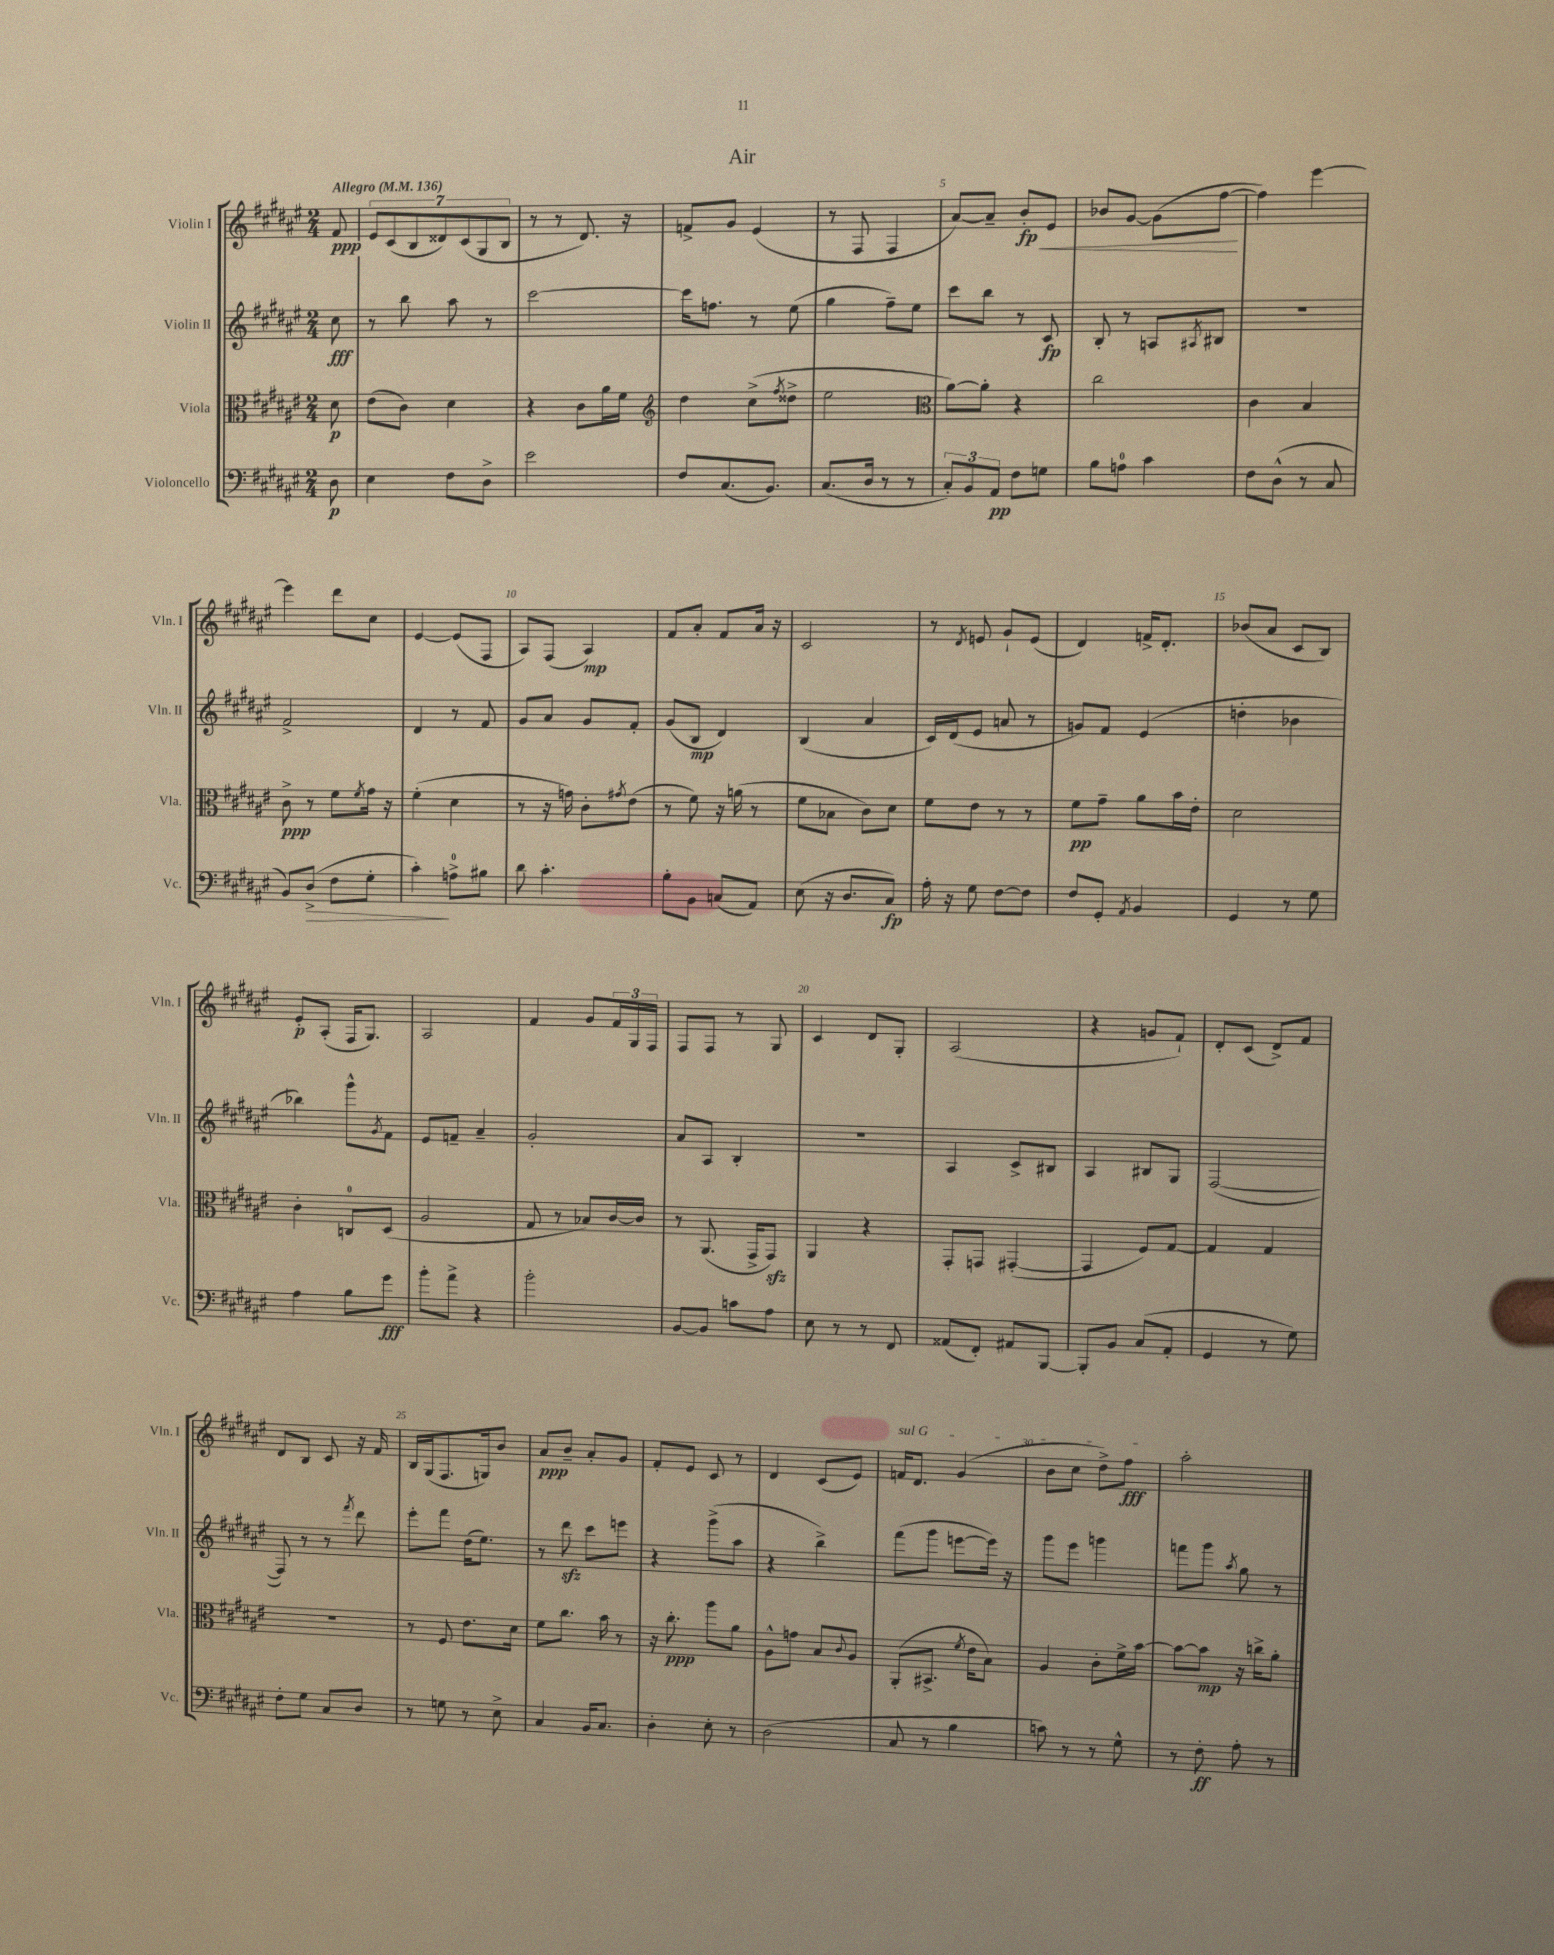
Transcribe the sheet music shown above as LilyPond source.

\header { title = "Air" }
<<
\new StaffGroup <<
\new Staff = "s0" \with { instrumentName = "Violin I" shortInstrumentName = "Vln. I" } {
    \clef treble \key fis \major \numericTimeSignature \time 2/4 \partial 8 \tempo "Allegro" 4 = 136
    fis'8\ppp |
    \tuplet 7/4 { eis'8 cis'8( b8 disis'8) cis'8( gis8 b8 } |
    r8 r8 dis'8.) r16 |
    f'8-> gis'8 eis'4( |
    r8 fis8 fis4 |
    ais'8~) ais'8-- b'8-.\fp\< eis'8 |
    bes'8 gis'8~ gis'8( fis''8~\! |
    fis''4) eis'''4~ |
    eis'''4 dis'''8 cis''8 |
    eis'4~ eis'8( fis8 |
    ais8) fis8( ais4\mp) |
    fis'8 ais'8-. fis'8 ais'16 r16 |
    cis'2 |
    r8 \acciaccatura { dis'8 } e'8 gis'8-! e'8( |
    dis'4) f'16-> dis'8.-. |
    bes'8( ais'8 cis'8 b8) |
    eis'8-.\p ais8-.( fis16 gis8.) |
    ais2 |
    fis'4 gis'8 \tuplet 3/2 { fis'16 gis16 fis16 } |
    fis8 fis8 r8 gis8 |
    cis'4 dis'8 gis8-. |
    ais2( |
    r4 g'8 fis'8-!) |
    dis'8-. cis'8( dis'8->) fis'8 |
    dis'8 b8 cis'8 r16 fis'16 |
    b16 gis16( fis8. g16) b'8 |
    ais'8\ppp b'8-- ais'8-. gis'8 |
    fis'8-. eis'8 cis'8 r8 |
    dis'4 cis'8( eis'8) |
    \once \override TextSpanner.bound-details.left.text = \markup { \italic "sul G" } f'16\startTextSpan dis'8. gis'4( |
    b'8 cis''8 dis''8->) fis''8\fff\stopTextSpan |
    ais''2-. \bar "|." |
}
\new Staff = "s1" \with { instrumentName = "Violin II" shortInstrumentName = "Vln. II" } {
    \clef treble \key fis \major \numericTimeSignature \time 2/4 \partial 8
    cis''8\fff |
    r8 b''8 ais''8 r8 |
    cis'''2~ |
    cis'''16 f''8. r8 eis''8( |
    gis''4 fis''8--) eis''8 |
    cis'''8 b''8 r8 cis'8\fp |
    b8-. r8 a8 \acciaccatura { ais8 } bis8 |
    R2 |
    fis'2-> |
    dis'4 r8 fis'8 |
    gis'8 ais'8 gis'8 fis'8-. |
    gis'8( b8\mp dis'4) |
    b4( ais'4 |
    cis'16) dis'16( eis'8 a'8 r8 |
    g'8) fis'8 eis'4( |
    d''4-. bes'4 |
    bes''4) gis'''8-^ \acciaccatura { gis'8 } fis'8 |
    eis'8 f'8-- ais'4-- |
    gis'2-. |
    ais'8 ais8 b4-. |
    R2 |
    ais4 cis'8-> bis8 |
    ais4 bis8 gis8 |
    fis2~( |
    fis8) r8 r8 \acciaccatura { fis'''8 } dis'''8 |
    eis'''8-. fis'''8 dis''16( eis''8.) |
    r8 dis'''8\sfz cis'''8 e'''8 |
    r4 gis'''8->( ais''8 |
    r4 b''4->) |
    fis'''8( gis'''8 e'''8~ e'''16) r16 |
    gis'''8 eis'''8 g'''4 |
    f'''8 gis'''8 \acciaccatura { ais''8 } gis''8 r8 \bar "|." |
}
\new Staff = "s2" \with { instrumentName = "Viola" shortInstrumentName = "Vla." } {
    \clef alto \key fis \major \numericTimeSignature \time 2/4 \partial 8
    dis'8\p |
    eis'8( cis'8) dis'4 |
    r4 cis'8 ais'16 fis'16 |
    \clef treble dis''4 cis''8->( \acciaccatura { fis''8 } disis''8-> |
    eis''2 |
    \clef alto ais'8~) ais'8-. r4 |
    cis''2 |
    cis'4 b4 |
    cis'8->\ppp r8 fis'8 \acciaccatura { fis'8 } gis'16 r16 |
    fis'4-.( dis'4 |
    r8 r16 g'16) cis'8-. \acciaccatura { gis'8 } eis'8( |
    r8 fis'8) r16 a'16( r8 |
    fis'8 bes8 cis'8) dis'8 |
    fis'8 eis'8 r8 r8 |
    fis'8\pp gis'8-- ais'8 b'16 eis'16-. |
    dis'2 |
    cis'4-. c8-0 dis8( |
    ais2 |
    gis8 r8 bes8) cis'16~ cis'16 |
    r8 ais,8.( gis,16-> gis,8\sfz) |
    ais,4 r4 |
    gis,8-. g,8 gis,4~-.( |
    gis,4 fis8) gis8~ |
    gis4 gis4 |
    R2 |
    r8 fis8 eis'8. dis'16 |
    fis'8 cis''8. b'16 r8 |
    r16 cis''8.-.\ppp ais''8 ais'8 |
    ais8-^ g'8 b8 \appoggiatura { cis'8 } ais8 |
    ais,8-.( bis,8.-> \acciaccatura { fis'8 } eis'16 b8) |
    ais4 cis'8-. fis'16-> b'16~ |
    b'8~ b'8\mp r16 c''16-> ais'8-. \bar "|." |
}
\new Staff = "s3" \with { instrumentName = "Violoncello" shortInstrumentName = "Vc." } {
    \clef bass \key fis \major \numericTimeSignature \time 2/4 \partial 8
    dis8\p |
    eis4 fis8 dis8-> |
    eis'2 |
    fis8 cis8.( b,8.) |
    cis8.( dis16 r8 r8 |
    \tuplet 3/2 { cis8-.) b,8 ais,8\pp } fis8 g8 |
    b8 a8-0 cis'4 |
    fis8 dis8-^( r8 cis8 |
    b,8) dis8->\>( fis8 gis8-. |
    cis'4-.\!) a8-0-> bis8 |
    dis'8 cis'4.-. |
    b8-. b,8 c8( ais,8) |
    eis8( r16 dis8. cis8\fp) |
    ais16-. r16 gis8 fis8~ fis8 |
    fis8 gis,8-. \acciaccatura { ais,8 } b,4 |
    gis,4 r8 gis8 |
    ais4 b8 gis'8\fff |
    b'8-. ais'8-> r4 |
    b'2-. |
    b,8~ b,8 c'8 ais8 |
    eis8 r8 r8 fis,8 |
    aisis,8( fis,8-.) ais,8 b,,8~ |
    b,,8-. b,8 cis8( ais,8-. |
    gis,4 r8 gis8) |
    fis8-. gis8 cis8 dis8 |
    r8 g8 r8 eis8-> |
    cis4 b,16 cis8. |
    dis4-. eis8-. r8 |
    dis2( |
    cis8 r8 b4 |
    c'8) r8 r8 gis8-^ |
    r8 fis8-.\ff ais8-. r8 \bar "|." |
}
>>
>>
\layout { \context { \Score \override BarNumber.break-visibility = ##(#f #t #t) barNumberVisibility = #(every-nth-bar-number-visible 5) } }
